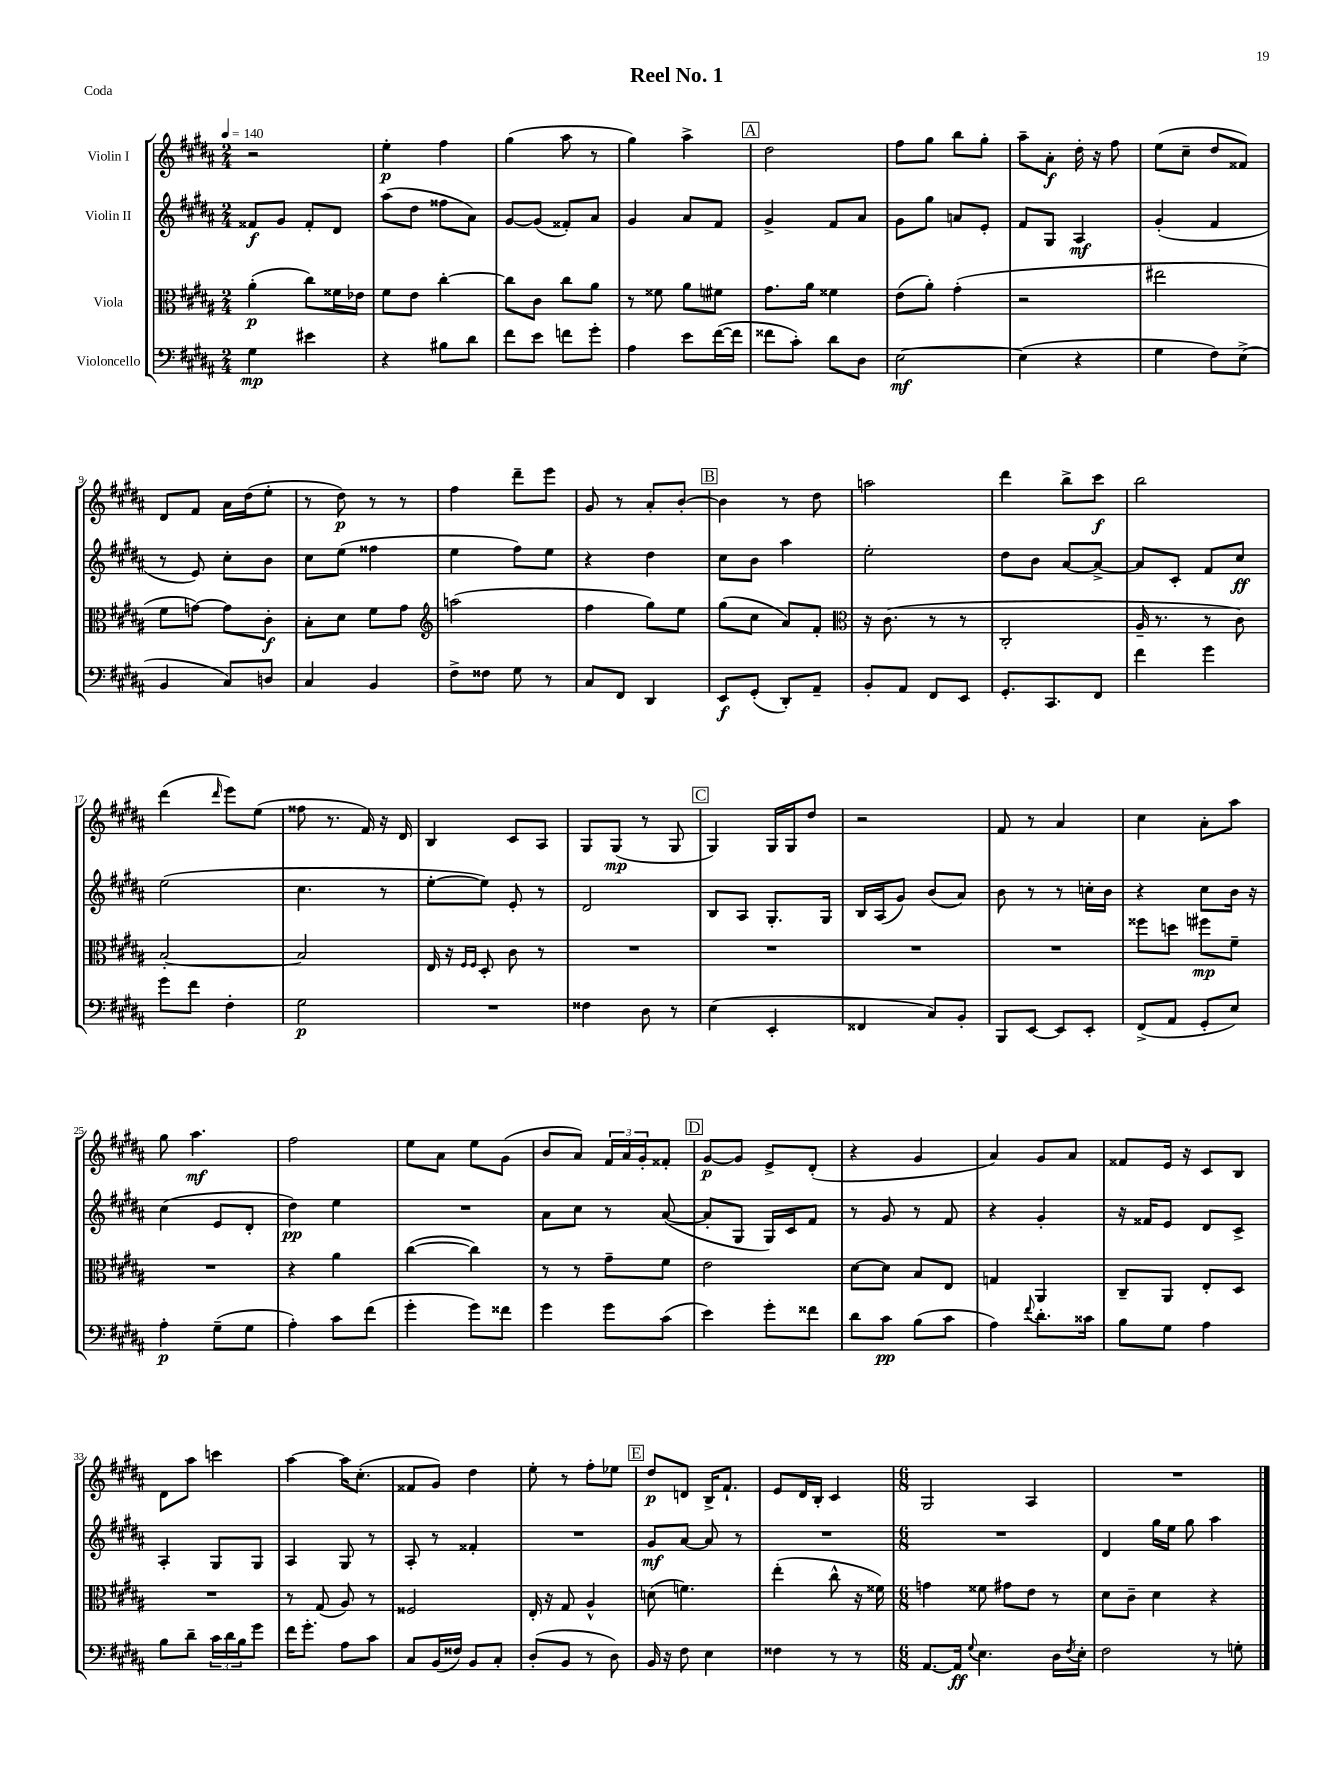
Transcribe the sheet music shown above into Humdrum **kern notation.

**kern	**kern	**kern	**kern
*staff4	*staff3	*staff2	*staff1
*clefF4	*clefC3	*clefG2	*clefG2
*k[f#c#g#d#a#]	*k[f#c#g#d#a#]	*k[f#c#g#d#a#]	*k[f#c#g#d#a#]
*M2/4	*M2/4	*M2/4	*M2/4
*MM140	*MM140	*MM140	*MM140
4G#	(4a#'	8f##	2r
.	.	8g#	.
4e#	8cc#)	8f##'	.
.	16f##	8d#	.
.	16e-	.	.
=	=	=	=
4r	8f#	(8aa#	4ee'
.	8e	8dd#	.
8B#	[4cc#'	8ff##	4ff#
8d#	.	8a#)	.
=	=	=	=
8f#	8cc#]	[8g#	(4gg#
8e	8c#	(8g#]	.
8f	8cc#	8f##')	8aa#
8g#'	8a#	8a#	8r
=	=	=	=
4A#	8r	4g#	4gg#)
.	8f##	.	.
8e	8a#	8a#	4aa#^
([16f#	8f#	8f#	.
16f#]	.	.	.
=	=	=	=
8f##	8.g#	4g#^	2dd#
8c#')	.	.	.
.	16a#	.	.
8d#	4f##	8f#	.
8D#	.	8a#	.
=	=	=	=
[2E	(8e	8g#	8ff#
.	8a#')	8gg#	8gg#
.	(4g#'	8a	8bb
.	.	8e'	8gg#'
=	=	=	=
(4E]	2r	8f#	8aa#~
.	.	8G#	8a#'
4r	.	4A#	16dd#'
.	.	.	16r
.	.	.	8ff#
=	=	=	=
4G#	2ee#	(4g#'	(8ee
.	.	.	8cc#~
8F#)	.	4f#	8dd#
(8E^	.	.	8f##)
=	=	=	=
4BB	8f#	8r	8d#
.	[8g)	8e)	8f#
8C#)	8g]	8cc#'	16a#
.	.	.	(16dd#
8D	8c#'	8b	8ee'
=	=	=	=
4C#	8B'	8cc#	8r
.	8d#	(8ee	8dd#)
4BB	8f#	4ff##	8r
.	8g#	.	8r
=	=	=	=
*	*clefG2	*	*
8F#^	(2aa	4ee	4ff#
8F##	.	.	.
8G#	.	8ff#)	8ddd#~
8r	.	8ee	8eee
=	=	=	=
8C#	4ff#	4r	8g#
8FF#	.	.	8r
4DD#	8gg#)	4dd#	8a#'
.	8ee	.	[8b'
=	=	=	=
8EE	(8gg#	8cc#	4b]
(8GG#'	8cc#	8b	.
8DD#')	8a#)	4aa#	8r
8AA#~	8f#'	.	8dd#
=	=	=	=
*	*clefC3	*	*
8BB'	16r	2ee'	2aa
.	(8.c#	.	.
8AA#	.	.	.
8FF#	8r	.	.
8EE	8r	.	.
=	=	=	=
8.GG#'	2C#'	8dd#	4ddd#
.	.	8b	.
8.CC#	.	.	.
.	.	[8a#	8bb^
8FF#	.	8a#^_	8ccc#
=	=	=	=
4f#	16A#~	8a#]	2bb
.	8.r	.	.
.	.	8c#'	.
4g#	8r	8f#	.
.	8c#)	8cc#	.
=	=	=	=
8g#	[2B'	(2ee	(4ddd#
8f#	.	.	.
.	.	.	16qqddd#
4F#'	.	.	8eee)
.	.	.	(8ee
=	=	=	=
2G#	2B]	4.cc#	8ff##
.	.	.	8.r
.	.	.	16f#)
.	.	8r	16r
.	.	.	16d#
=	=	=	=
2r	16E	[8ee'	4B
.	16r	.	.
.	16qqF#	.	.
.	16qqF#	.	.
.	8D#'	8ee])	.
.	8c#	8e'	8c#
.	8r	8r	8A#
=	=	=	=
4F##	2r	2d#	8G#
.	.	.	(8G#
8D#	.	.	8r
8r	.	.	8G#
=	=	=	=
(4E	2r	8B	4G#)
.	.	8A#	.
4EE'	.	8.G#'	16G#
.	.	.	16G#
.	.	.	8dd#
.	.	16G#	.
=	=	=	=
4FF##	2r	16B	2r
.	.	(16A#	.
.	.	8g#)	.
8C#)	.	(8b	.
8BB'	.	8a#)	.
=	=	=	=
8BBB	2r	8b	8f#
[8EE	.	8r	8r
8EE]	.	8r	4a#
8EE'	.	16cc'	.
.	.	16b	.
=	=	=	=
(8FF#^	8ff##	4r	4cc#
8AA#	8dd	.	.
8GG#'	8ff#	8cc#	8a#'
8E)	8f#~	16b	8aa#
.	.	16r	.
=	=	=	=
4A#'	2r	(4cc#	8gg#
.	.	.	4.aa#
(8G#~	.	8e	.
8G#	.	8d#'	.
=	=	=	=
4A#')	4r	4dd#)	2ff#
8c#	4a#	4ee	.
(8f#	.	.	.
=	=	=	=
4g#'	([4cc#	2r	8ee
.	.	.	8a#
8g#)	4cc#])	.	8ee
8f##	.	.	(8g#
=	=	=	=
4g#	8r	8a#	8b
.	8r	8cc#	8a#)
8g#	8g#~	8r	24f#
.	.	.	24a#
.	.	.	24g#'
(8c#	8f#	([8a#	8f##'
=	=	=	=
4e)	2e	8a#']	[8g#
.	.	8G#	8g#]
8g#'	.	16G#)	8e^
.	.	16c#	.
8f##	.	8f#	(8d#'
=	=	=	=
8d#	[8d#	8r	4r
8c#	8d#]	8g#	.
(8B	8B	8r	4g#
8c#	8E	8f#	.
=	=	=	=
4A#)	4G	4r	4a#)
8qqf#	.	.	.
8.d#'	4AA#	4g#'	8g#
.	.	.	8a#
16c##	.	.	.
=	=	=	=
8B	8C#~	16r	8f##
.	.	16f##	.
8G#	8AA#	8e	16e
.	.	.	16r
4A#	8E'	8d#	8c#
.	8D#	8c#^	8B
=	=	=	=
8B	2r	4A#'	8d#
8d#~	.	.	8aa#
24c#	.	8G#	4ccc
24d#	.	.	.
24B	.	.	.
8g#	.	8G#	.
=	=	=	=
16f#	8r	4A#	[4aa#
8.g#'	.	.	.
.	(8G#	.	.
8A#	8A#)	8G#	16aa#]
.	.	.	(8.cc#'
8c#	8r	8r	.
=	=	=	=
8C#	2F##	8A#'	8f##
(16BB	.	8r	8g#)
16F##)	.	.	.
8BB	.	4f##'	4dd#
8C#'	.	.	.
=	=	=	=
(8D#'	16E'	2r	8ee'
.	16r	.	.
8BB	8G#	.	8r
8r	4A#^^	.	8ff#'
8D#)	.	.	8ee-
=	=	=	=
16BB	(8d	8g#	8dd#
16r	.	.	.
8F#	4.f)	[8a#	8d
4E	.	8a#]	16B^
.	.	.	8.f#`
.	.	8r	.
=	=	=	=
4F##	(4ee'	2r	8e
.	.	.	16d#
.	.	.	16B'
8r	8cc#^^	.	4c#
8r	16r	.	.
.	16f##)	.	.
=	=	=	=
*M6/8	*M6/8	*M6/8	*M6/8
[8.AA#	4g	2.r	2G#
16AA#]	.	.	.
8qqG#	.	.	.
4.E	8f##	.	.
.	8g#	.	.
.	8e	.	4A#
16D#	8r	.	.
8qF#	.	.	.
16E'	.	.	.
=	=	=	=
2F#	8d#	4d#	2.r
.	8c#~	.	.
.	4d#	16gg#	.
.	.	16ee	.
.	.	8gg#	.
8r	4r	4aa#	.
8G'	.	.	.
==	==	==	==
*-	*-	*-	*-
